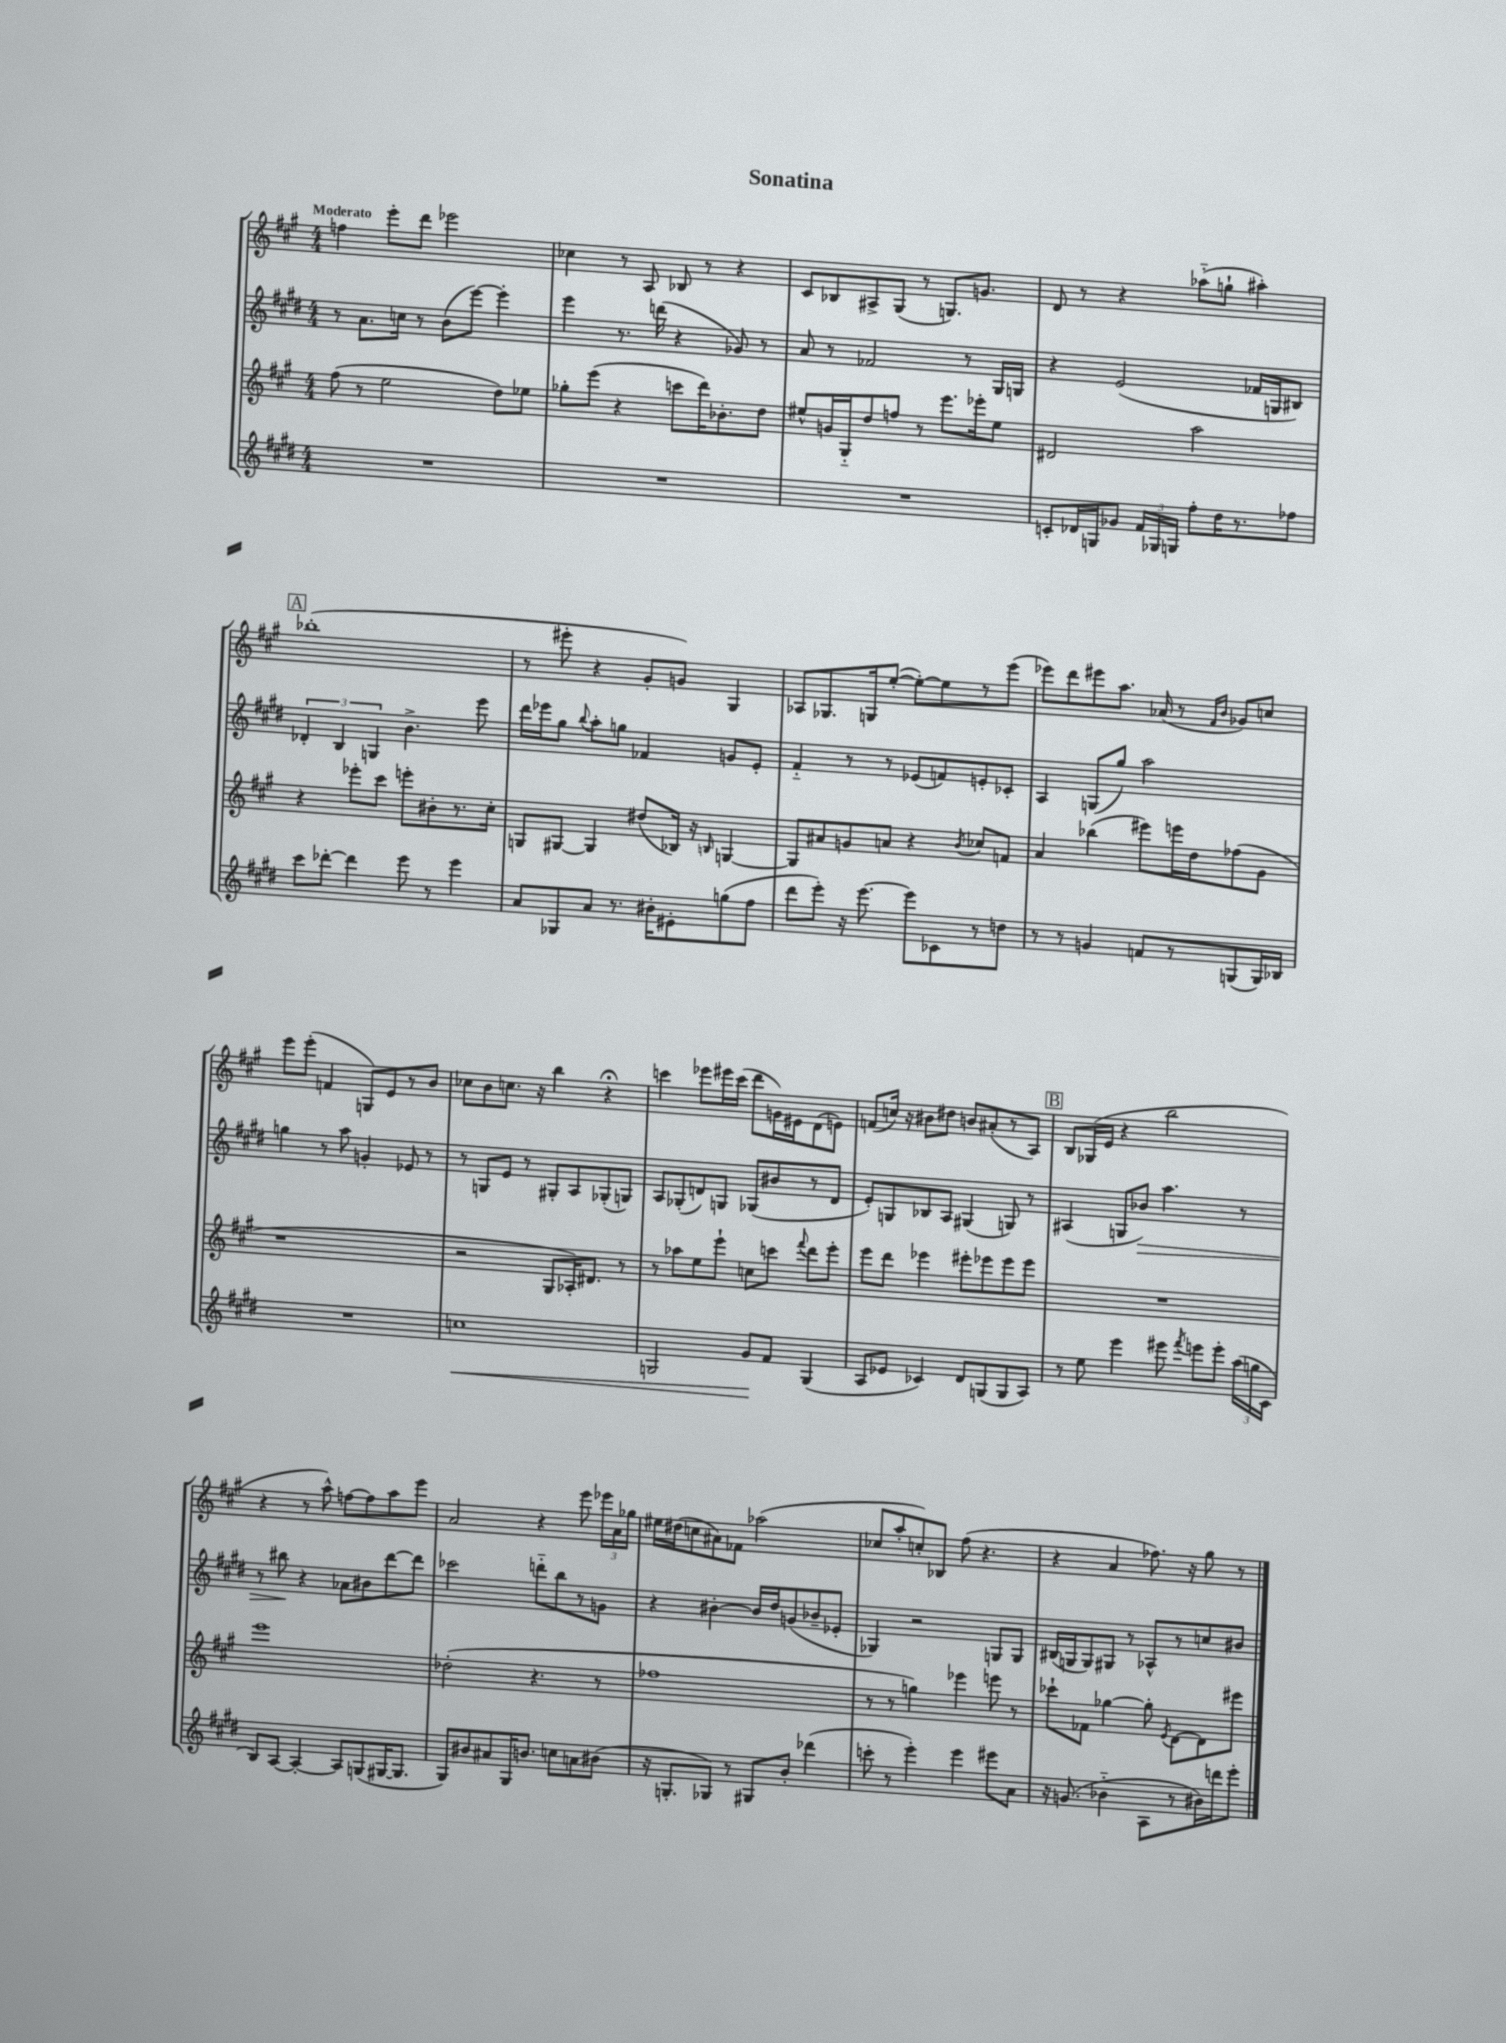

**kern	**dynam	**kern	**kern	**dynam	**kern
*part4	*part4	*part3	*part2	*part2	*part1
*staff4	*staff4	*staff3	*staff2	*staff2	*staff1
*clefG2	*	*clefG2	*clefG2	*	*clefG2
*k[f#c#g#d#]	*	*k[f#c#g#]	*k[f#c#g#d#]	*	*k[f#c#g#]
*M4/4	*	*M4/4	*M4/4	*	*M4/4
=1	=1	=1	=1	=1	=1
!	!	!	!	!	!LO:TX:a:B:t=Moderato
1r	.	(8ff#\	8r	.	4ffn\
.	.	8r	8.a\L	.	.
.	.	2ee\	.	.	8eee'\L
.	.	.	16ccn\Jk	.	.
.	.	.	8r	.	8ddd\J
.	.	.	(8b\L	.	2eee-X\
.	.	.	[8eee\J)	.	.
.	.	8dd\L)	4eee'\]	.	.
.	.	8ee-X\J	.	.	.
=2	=2	=2	=2	=2	=2
1r	.	8gg-X'\L	4eee\	.	4cc-X\
.	.	(8eee\J	.	.	.
.	.	4r	8.r	.	8r
.	.	.	.	.	8A/
.	.	.	(16dddn\	.	.
.	.	8cccn\L	4r	.	8B-X/
.	.	16ddd\K)	.	.	8r
.	.	8.b-X'\	.	.	.
.	.	.	8g-X/)	.	4r
.	.	8dd\J	8r	.	.
=3	=3	=3	=3	=3	=3
1r	.	8ee#X^^/L	8a/	.	8c#/L
.	.	16gn/L	8r	.	8B-X/
.	.	16G#/J	.	.	.
.	.	8dd/	2f-X/	.	8A#X^/
.	.	8ffn/J	.	.	(8G#/J
.	.	8r	.	.	8r
.	.	8.eee\L	.	.	8.Gn/L)
.	.	.	8r	.	.
.	.	16eee-X'\k	.	.	8.gn/J
.	.	8ee#\J	16G#/LL	.	.
.	.	.	16Gn/JJ	.	.
=4	=4	=4	=4	=4	=4
8cn'/L	.	2d#X/	4r	.	8d/
16d-X/L	.	.	.	.	8r
16Gn/J	.	.	.	.	.
8g-X/J	.	.	(2e/	.	4r
24f#/LL	.	.	.	.	.
24G-X/	.	.	.	.	.
24Gn/JJ	.	.	.	.	.
8ff#'\L	.	2aa\	.	.	(8aa-X\L
16dd#\K	.	.	.	.	8ggn`\J
8.r	.	.	.	.	.
.	.	.	16f-X/LL	.	4aa#X'\)
.	.	.	16Gn/J	.	.
8ff-X\J	.	.	8B#X/J)	.	.
!!LO:LB:g=z
!!LO:REH:place=s1:t=A
=5	=5	=5	=5	=5	=5
8ccc#\L	.	4r	6d-X'/	.	(1bb-X'
[8ddd-X'\J	.	.	.	.	.
.	.	.	6B/	.	.
4ddd-\]	.	8eee-X'\L	.	.	.
.	.	.	6Gn/	.	.
.	.	8ccc#\J	.	.	.
8eee\	.	8eeen'\L	4.b^\	.	.
8r	.	8b#X'\	.	.	.
4eee\	.	8.r	.	.	.
.	.	.	8eee\	.	.
.	.	16cc#'\Jk	.	.	.
=6	=6	=6	=6	=6	=6
8a/L	.	8Gn/L	16ddd#\LL	.	8r
.	.	.	16eee-X\J	.	.
8G-X/	.	[8G#X/J	8gg#\J	.	8eee#X'\
.	.	.	8qqbb/	.	.
8a/J	.	4G#/]	8aa'\L	.	4r
8.r	.	.	8ggn\J	.	.
.	.	(8dd#X/L	4f-X/	.	8g#'/L
16b#X'\KL	.	.	.	.	.
8e#X'\	.	16B-X/Jk)	.	.	8gn/J)
.	.	16r	.	.	.
.	.	16qqBn/	.	.	.
(8ggn\	.	[4Gn/	8gn/L	.	4G#/
8ff#\J	.	.	8e'/J	.	.
=7	=7	=7	=7	=7	=7
8ddd#\L	.	8G/L]	4f#/	.	8A-X/L
8eee'\J)	.	8a#X/	.	.	8.G-X/
16r	.	8gn/	8r	.	.
[8.eee\	.	.	.	.	16Gn/k
.	.	8an/J	8r	.	([8ee'/J
8eee\L]	.	4r	(8e-X/L	.	8ee'\L_)
8c-X\	.	.	8fn/)	.	8ee\]
.	.	8qb/	.	.	.
8r	.	8cc-X/L	8en'/	.	8r
8ddn\J	.	8fn/J	8c-X'/J	.	(8eee\J
=8	=8	=8	=8	=8	=8
8r	.	4a/	4A/	.	8eee-X\L)
8r	.	.	.	.	8ddd\
4gn/	.	(4bb-X\	(8Gn/L	.	8eee#X\
.	.	.	8gg#/J)	.	8.aa\J
8fn/L	.	8eee#X\L)	2aa\	.	.
.	.	.	.	.	(16a-X/
8r	.	16eeen\L	.	.	8r
.	.	16dd\J	.	.	.
.	.	.	.	.	16qqf#/LL
.	.	.	.	.	16qqb/JJ
(8Gn/	.	(8ff-X\	.	.	8g-X/L)
16G/L)	.	8g#\J	.	.	8ccn/J
16B-X/JJ	.	.	.	.	.
!!LO:LB:g=z
=9	=9	=9	=9	=9	=9
1r	.	1r	4ggn\	.	8eee\L
.	.	.	.	.	(8eee'\J
.	.	.	8r	.	4fn/
.	.	.	8aa\	.	.
.	.	.	4gn'/	.	8Gn/L)
.	.	.	.	.	8e/
.	.	.	8e-X/	.	8r
.	.	.	8r	.	8b/J
=10	=10	=10	=10	=10	=10
!	!LO:HP:b	!	!	!	!
1ccn	<	2r	8r	.	8cc-X\L
.	.	.	8Gn/L	.	8b\
.	.	.	8e/J	.	8.ccn\J
.	.	.	8r	.	.
.	.	.	.	.	16r
.	.	8G#/L	8G#X'/L	.	4bb\
.	.	16A-X'/K)	8A/	.	.
.	.	8.d#X/J	.	.	.
.	.	.	(8G-X'/	.	4r;<
.	.	8r	8Gn/J)	.	.
=11	=11	=11	=11	=11	=11
2Gn/	.	8r	8A/L	.	4cccn\
.	.	8aa-X\L	(8G-X'/	.	.
.	.	8ee\	8dn/)	.	8eee-X\L
.	.	8eee`\J	8Gn/J	.	16eee#X\L
.	.	.	.	.	(16ccc\JJ
8g#/L	.	8ccn\L	(8G-X/L	.	8ddd\L
8f#/J	[	8cccn\J	8b#X/	.	16gn\L)
.	.	.	.	.	16e#X\J
.	.	8qqfff#/	.	.	.
(4G/	.	8ddd\L	8r	.	(8d\
.	.	8eee'\J	8d/J	.	8en\J)
=12	=12	=12	=12	=12	=12
8A/L	.	8eee\L	8e'/L)	.	(8fn/L
8e-X/J	.	8ddd\J	8Gn/	.	16ccn/Jk)
.	.	.	.	.	16r
4c-X/)	.	4eee-X\	8B-X/	.	8b#X\L
.	.	.	8A/J	.	8dd#X\J
8d#/L	.	8eee#X'\L	(4G#X/	.	8bn/L
(8Gn/	.	8eee-X\	.	.	(8a#X'/
8G/	.	8eee-\	8Gn/)	.	8r
8A/J)	.	8eee-\J	8r	.	8A/J)
!!LO:REH:place=s1:t=B
=13	=13	=13	=13	=13	=13
8r	.	1r	(4A#X/	.	8B/L
8ee\	.	.	.	.	(16G-X/L
.	.	.	.	.	16e/JJ
4eee\	.	.	8Gn/L	.	4r
!	!	!	!	!LO:HP:b	!
.	.	.	8b-X/J)	>	.
8eee#X\	.	.	4.aa\	.	2bb\
8qfff#/	.	.	.	.	.
8eeen\L	.	.	.	.	.
8eee'\J	.	.	.	.	.
(24aa\LL	.	.	8r	.	.
24ggn\	.	.	.	.	.
24c#\JJ	.	.	.	.	.
!!LO:LB:g=z
=14	=14	=14	=14	=14	=14
8B/L)	.	1eee	8r	.	4r
[8A/J	.	.	8bb#X\	.	.
4A'/_	.	.	4r	]	8r
.	.	.	.	.	8aa^^\)
8A/L]	.	.	8a-X\L	.	[8ffn\L
(8Gn/	.	.	8b#X\	.	8ff\]
[16G#X/K	.	.	[8ddd#\	.	8aa\
8.G#/J]	.	.	.	.	.
.	.	.	8ddd#\J]	.	8eee\J
=15	=15	=15	=15	=15	=15
8G#/L)	.	(2dd-X'\	2ccc-X\	.	2a/
8b#X/	.	.	.	.	.
8a#X/	.	.	.	.	.
16G#/K	.	.	.	.	.
8.bn/J	.	.	.	.	.
.	.	4.r	8dddn\L	.	4r
8ccn\L	.	.	8bb\	.	.
8an\	.	.	8r	.	8eee\
(8b#X\J	.	8r	8gn\J	.	24eee-X\LL
.	.	.	.	.	24a\
.	.	.	.	.	24gg-X\JJ
=16	=16	=16	=16	=16	=16
16r	.	1ff-X	4r	.	16ee#X\LL
8.Gn'/L	.	.	.	.	(16dd#X\J
.	.	.	.	.	8ccn\
8G-X/J)	.	.	[4b#X'\	.	8a#X\)
8r	.	.	.	.	8f-X\J
8G#X/L	.	.	16b#/LL]	.	(2aa-X\
.	.	.	16dd#/J	.	.
8b'/J	.	.	(8gn/	.	.
(4ddd-X\	.	.	8b-X~/	.	.
.	.	.	8e-X'/J	.	.
=17	=17	=17	=17	=17	=17
8cccn'\	.	8r	4G-X/)	.	8cc-X/L
8r	.	8r	.	.	8aa'/
4eee'\)	.	4ggn\)	2r	.	8ccn'/)
.	.	.	.	.	8B-X/J
4eee\	.	4eee-X\	.	.	(8ff#\
.	.	.	.	.	4.r
8eee#X\L	.	8eeen\	8Gn/L	.	.
8a\J	.	8r	8G/J	.	.
=18	=18	=18	=18	=18	=18
16r	.	8ccc-X`\L	(16B#X/LL	.	4r
(8.gn/	.	.	16Gn/J	.	.
.	.	8f-X\J	8G/)	.	.
4b-X\	.	[4gg-X\	8G#X/J	.	4a/
.	.	.	8r	.	.
8A\L	.	8gg-'\]	8A-X^^/L	.	8.ff-X\)
.	.	8qe/	.	.	.
8r	.	[8d\L	8r	.	.
.	.	.	.	.	16r
16b#X\L)	.	8d\]	8ccn/	.	8gg#\
16dddn\J	.	.	.	.	.
8eee'\J	.	8eee#X\J	8b#X/J	.	8r
==	==	==	==	==	==
*-	*-	*-	*-	*-	*-
